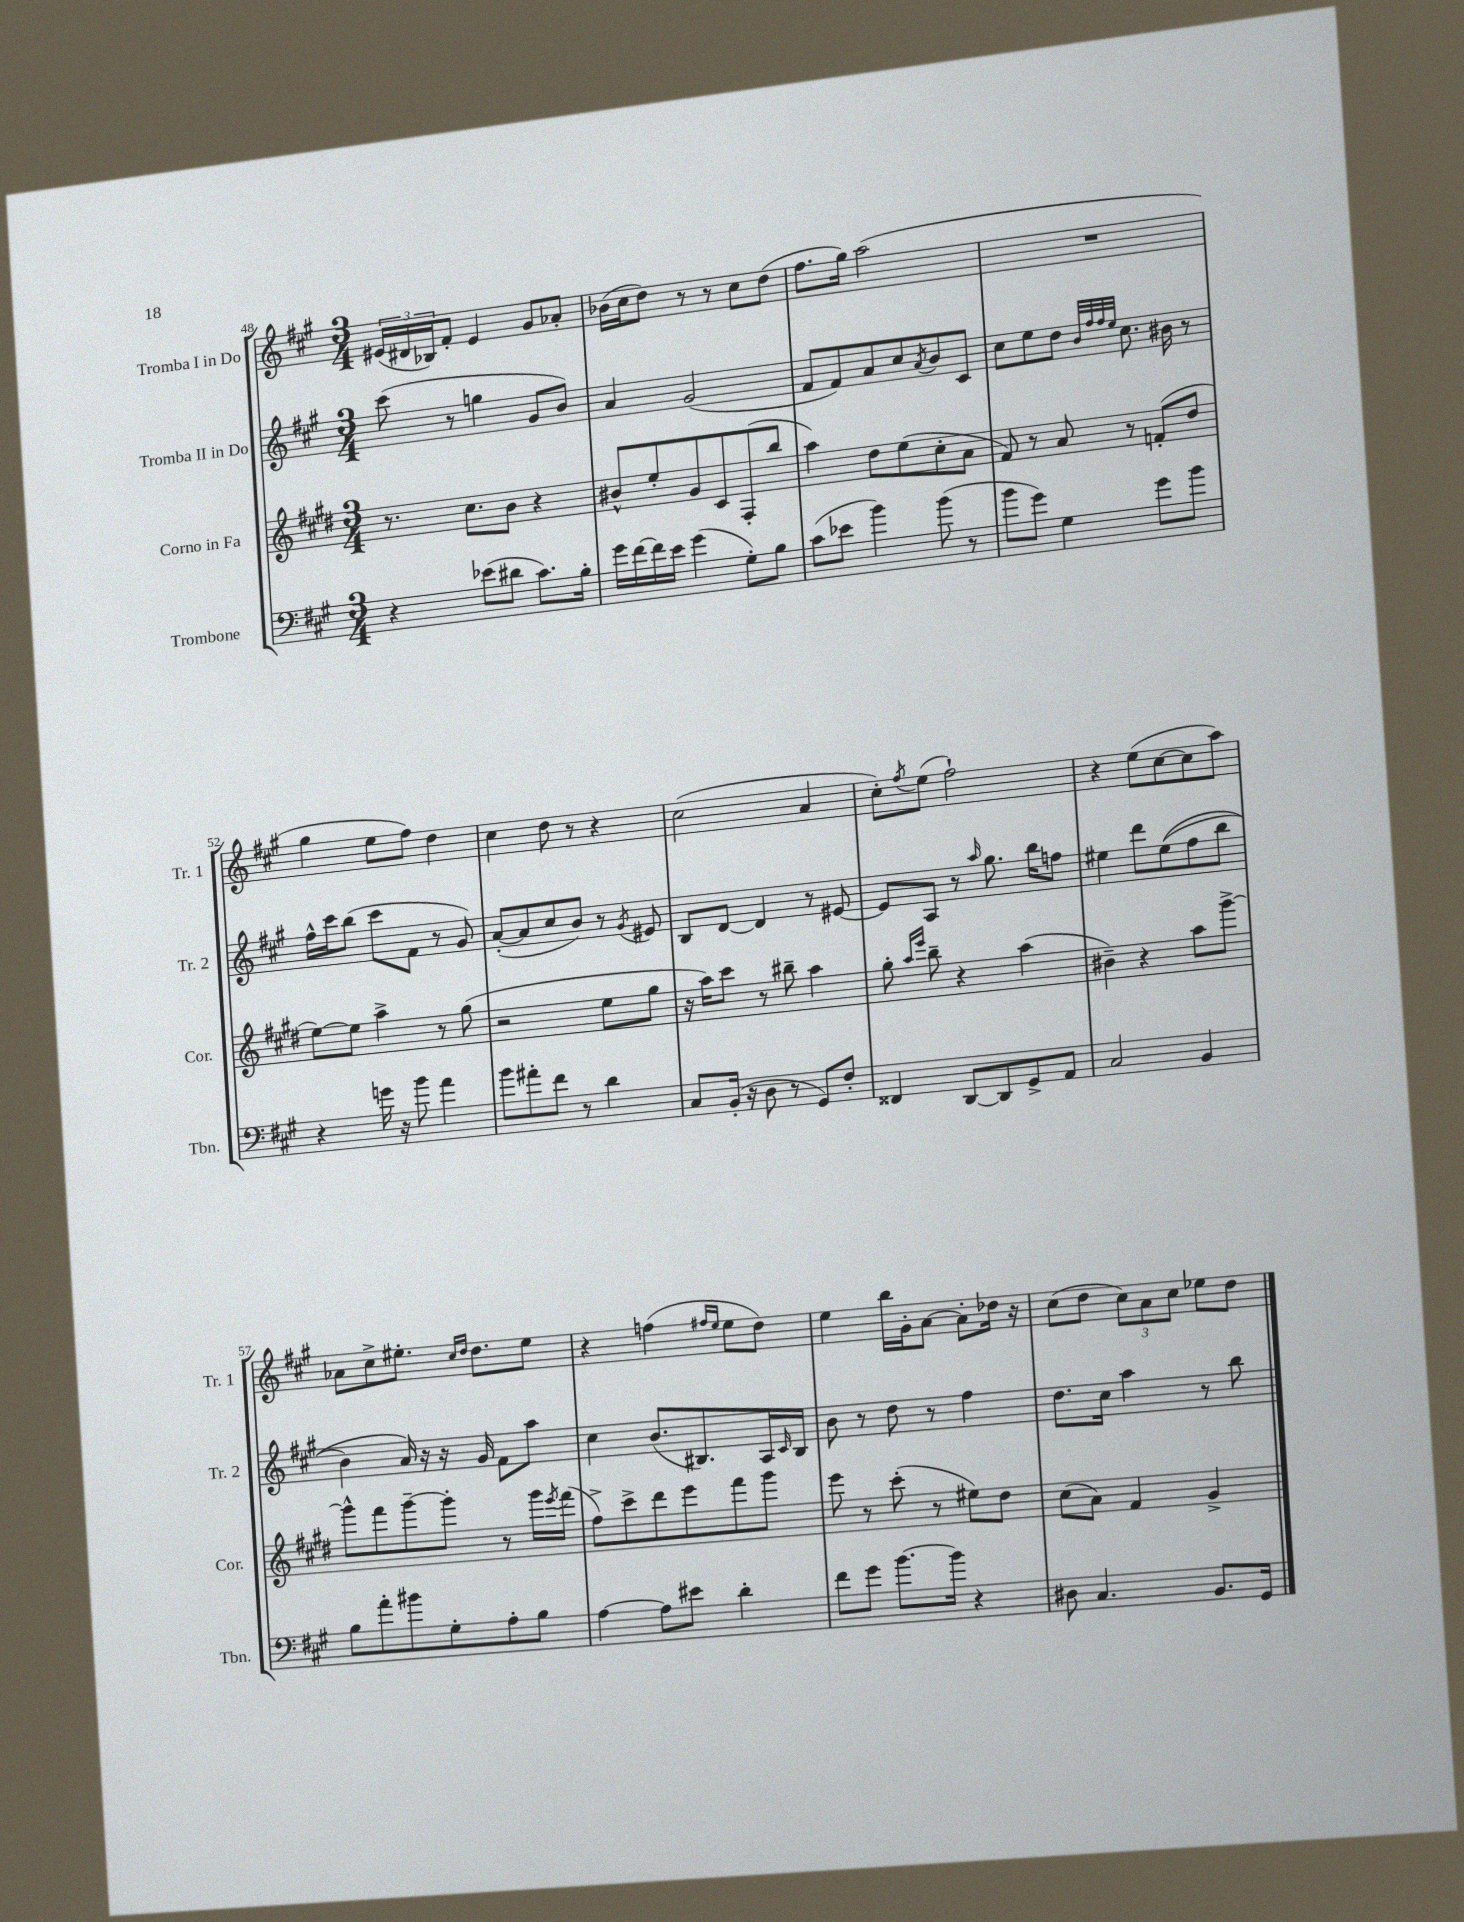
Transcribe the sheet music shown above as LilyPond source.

<<
\new StaffGroup <<
\new Staff = "s0" \with { instrumentName = "Tromba I in Do" shortInstrumentName = "Tr. 1" } {
    \clef treble \key a \major \numericTimeSignature \time 3/4
    \tuplet 3/2 { eis'16( dis'16 bes16) } fis'8-. eis'4 gis'8 aes'8-. |
    bes'16( cis''16 d''8) r8 r8 cis''8 d''8( |
    fis''8. gis''16) a''2( |
    R2. |
    gis''4 e''8 fis''8) d''4 |
    cis''4 d''8 r8 r4 |
    cis''2( a'4 |
    cis''8-.) \acciaccatura { fis''8 } e''8( fis''2-!) |
    r4 e''8( cis''8~ cis''8 a''8) |
    aes'8 cis''8-> eis''8.-. \grace { cis''16 d''16 } d''8. eis''8 |
    r4 f''4( \grace { fis''16 e''16 } e''8 d''8) |
    e''4 b''16 gis'16-. a'8~ a'8-. des''16 r16 |
    cis''8( d''8 \tuplet 3/2 { cis''8) a'8 cis''8 } ees''8 d''8 \bar "|." |
}
\new Staff = "s1" \with { instrumentName = "Tromba II in Do" shortInstrumentName = "Tr. 2" } {
    \clef treble \key a \major \numericTimeSignature \time 3/4
    cis'''8( r8 g''4 gis'8 b'8) |
    a'4 gis'2( |
    fis'8 fis'8) a'8 cis''8 \acciaccatura { a'8 } b'8 cis'8 |
    cis''8 e''8 d''8 \grace { b'32 fis''32 fis''32 e''32 } cis''8. bis'16 r8 |
    fis''16-^ cis'''16 b''8( cis'''8 fis'8 r8 gis'8) |
    a'8~-.( a'8 cis''8 b'8) r8 \acciaccatura { gis'8 } eis'8 |
    b8 d'8~ d'4 r8 eis'8~ |
    eis'8 a8 r8 \grace { a''16 } gis''8. b''16 f''8 |
    eis''4 d'''8 eis''8(\( fis''8 b''8 |
    b'4) a'16\) r16 r16 gis'16 fis'8 a''8 |
    cis''4 b'8.( bis8.) a16 \grace { cis'16 } bis16 |
    b'8 r8 d''8 r8 fis''4 |
    d''8. cis''16 a''4 r8 b''8 \bar "|." |
}
\new Staff = "s2" \with { instrumentName = "Corno in Fa" shortInstrumentName = "Cor." } {
    \clef treble \key e \major \numericTimeSignature \time 3/4
    r8. cis''8. b'8 r4 |
    bis'8-^ e''8-. gis'8 cis'8 fis8-.( b''8 |
    a''4) dis''8 e''8( cis''8-. a'8 |
    fis'8) r8 a'8 r8 f'8-.( dis''8 |
    e''8~) e''8 a''4-> r8 gis''8( |
    r2 e''8 gis''8 |
    r16 a''16) cis'''8 r8 bis''8-- a''4 |
    gis''8-. \grace { a''16 e'''16 } b''8-- r4 a''4( |
    bis'4--) r4 a''8 gis'''8~-> |
    gis'''8-^ fis'''8 gis'''8~-- gis'''8-. r8 gis'''16 \acciaccatura { e'''8 } fis'''16( |
    fis''8->) cis'''8-> dis'''8 e'''8 fis'''8 gis'''8 |
    e'''8 r8 cis'''8-.( r8 eis''8) dis''8 |
    cis''8( a'8) fis'4 gis'4-> \bar "|." |
}
\new Staff = "s3" \with { instrumentName = "Trombone" shortInstrumentName = "Tbn." } {
    \clef bass \key a \major \numericTimeSignature \time 3/4
    r4 ees'8( dis'8 cis'8.) b16-. |
    gis'16 fis'16~ fis'16 e'16 gis'4( gis8-.) b8 |
    cis'8( ees'8 b'4) b'8( r8 |
    b'8 gis'8) gis4 gis'8 b'8 |
    r4 g'16 r16 b'8 a'4 |
    b'8 ais'8-. fis'8 r8 d'4 |
    cis8 b,16-.( r16 d8 r8 gis,8) fis8-. |
    fisis,4 d,8~ d,8 gis,8-> a,8 |
    cis2 b,4 |
    b8 a'8-. bis'8 gis8-. a8-. b8 |
    a4~ a8 eis'8 d'4-. |
    fis'8 gis'8 b'8.~ b'16 r4 |
    dis8 cis4. b,8. gis,16 \bar "|." |
}
>>
>>
\layout { \context { \Score currentBarNumber = #48 } }
